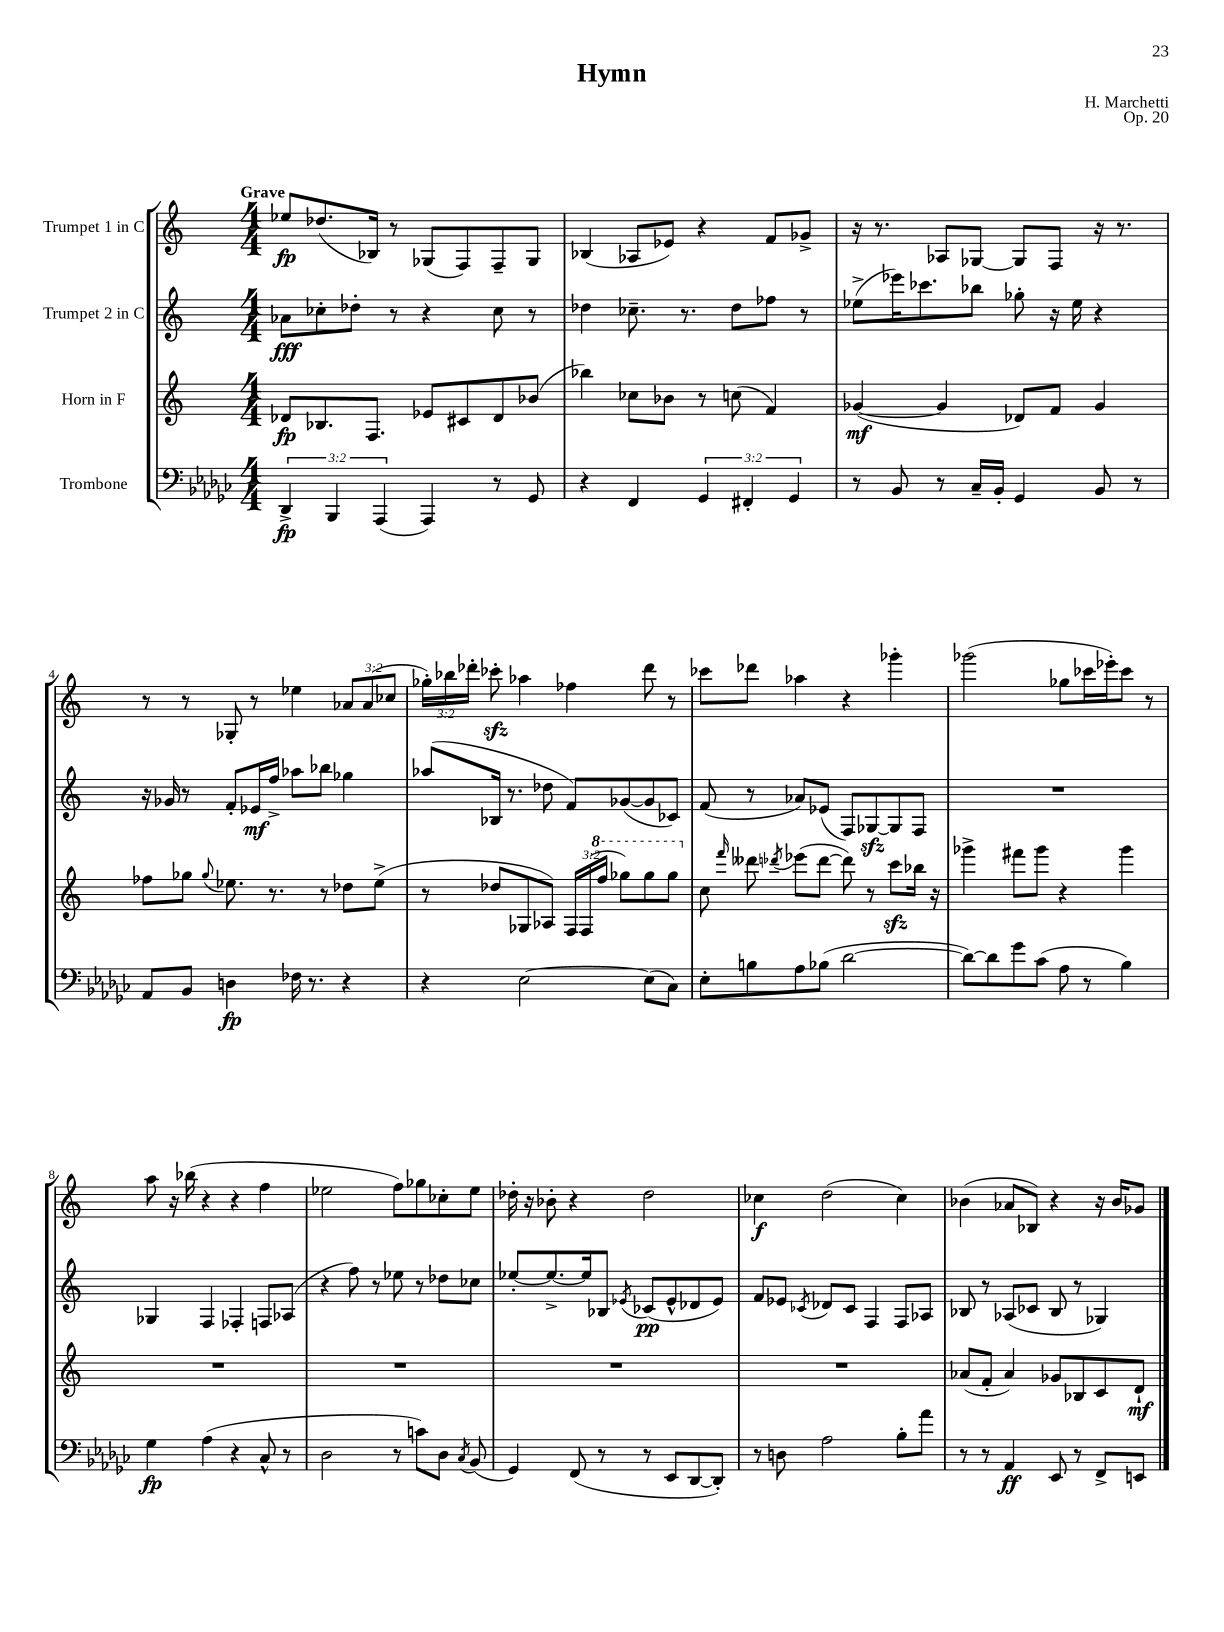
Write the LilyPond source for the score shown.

\header { title = "Hymn" composer = "H. Marchetti" opus = "Op. 20" }
<<
\new StaffGroup <<
\new Staff = "s0" \with { instrumentName = "Trumpet 1 in C" } {
    \clef treble \key c \major \numericTimeSignature \time 4/4 \override Staff.TupletNumber.text = #tuplet-number::calc-fraction-text \tempo "Grave"
    \autoBeamOff ees''8[\fp des''8.( bes16]) r8 ges8[( f8) f8-- ges8] |
    bes4( aes8[ ees'8]) r4 f'8[ ges'8]-> |
    r16 r8. aes8[ ges8]~ ges8[ f8] r16 r8. |
    r8 r8 ges8-. r8 ees''4 \tuplet 3/2 { aes'8[ aes'8( ces''8] } |
    \tuplet 3/2 { ges''16[-.) bes''16 des'''16]-. } ces'''8-.\sfz aes''4 fes''4 des'''8 r8 |
    ces'''8[ des'''8] aes''4 r4 ges'''4-. |
    ges'''2( ges''8[ ces'''16 ees'''16-.) ces'''8] r8 |
    a''8 r16 bes''16( r4 r4 f''4 |
    ees''2 f''8[) ges''8 ces''8-. ees''8] |
    des''16-. r16 bes'8-. r4 des''2 |
    ces''4\f d''2( ces''4) |
    bes'4( aes'8[ bes8]) r4 r16 bes'16[ ges'8] \bar "|." |
}
\new Staff = "s1" \with { instrumentName = "Trumpet 2 in C" } {
    \clef treble \key c \major \numericTimeSignature \time 4/4
    \autoBeamOff aes'8[\fff ces''8-. des''8]-. r8 r4 ces''8 r8 |
    des''4 ces''8.-- r8. des''8[ fes''8] r8 |
    ees''8[->( ees'''16) ces'''8. bes''8] ges''8-. r16 ees''16 r4 |
    r16 ges'16 r8 f'8[-. ees'16\mf f''16]-> aes''8[ bes''8] ges''4 |
    aes''8[( bes16] r8. des''8 f'8[) ges'8~( ges'8 ces'8]) |
    f'8( r8 aes'8[) ees'8]( f8[) ges8~\sfz ges8 f8] |
    R1 |
    ges4 f4 fes4-. f8[ aes8]( |
    r4 f''8) r8 ees''8 r8 des''8[ ces''8] |
    ees''8[~-. ees''8.~-> ees''16 bes8] \acciaccatura { ees'8 } ces'8[\pp( ees'8-^ des'8 ees'8]) |
    f'8[ ees'8] \acciaccatura { ces'8 } des'8[ ces'8] f4 f8[ aes8] |
    bes8 r8 aes8[( ces'8] bes8 r8 ges4) \bar "|." |
}
\new Staff = "s2" \with { instrumentName = "Horn in F" } {
    \clef treble \key c \major \numericTimeSignature \time 4/4 \override Staff.TupletNumber.text = #tuplet-number::calc-fraction-text
    \autoBeamOff des'8[\fp bes8. f8.] ees'8[ cis'8 des'8 bes'8]( |
    bes''4) ces''8[ bes'8] r8 c''8( f'4) |
    ges'4~\mf( ges'4 des'8[) f'8] ges'4 |
    fes''8[ ges''8] \appoggiatura { ges''8 } ees''8. r8. r8 des''8[ ees''8]->( |
    r8 des''8[ ges8 aes8]) \tuplet 3/2 { f16[ f16( \ottava #1 f'''16] } ges'''8[) ges'''8 ges'''8] \ottava #0 |
    c''8 \grace { f'''16 } deses'''8 \acciaccatura { des'''8 } ees'''8[( des'''8]~ des'''8) r8 c'''8[\sfz bes''16] r16 |
    ges'''4-> fis'''8[ ges'''8] r4 ges'''4 |
    R1 |
    R1 |
    R1 |
    R1 |
    aes'8[( f'8]-. aes'4) ges'8[ bes8 c'8 d'8]-!\mf \bar "|." |
}
\new Staff = "s3" \with { instrumentName = "Trombone" } {
    \clef bass \key ges \major \numericTimeSignature \time 4/4 \override Staff.TupletNumber.text = #tuplet-number::calc-fraction-text
    \autoBeamOff \tuplet 3/2 { des,4->\fp bes,,4 aes,,4( } aes,,4) r8 ges,8 |
    r4 f,4 \tuplet 3/2 { ges,4 fis,4-. ges,4 } |
    r8 bes,8 r8 ces16[-- bes,16]-. ges,4 bes,8 r8 |
    aes,8[ bes,8] d4\fp fes16 r8. r4 |
    r4 ees2~ ees8[( ces8]) |
    ees8[-. b8 aes8 bes8]( des'2~ |
    des'8[~) des'8 ges'8 ces'8]( aes8 r8 bes4) |
    ges4\fp aes4( r4 ces8-^ r8 |
    des2 r8 c'8[) des8] \acciaccatura { ces8 } bes,8( |
    ges,4) f,8( r8 r8 ees,8[ des,8~ des,8]-.) |
    r8 d8 aes2 bes8[-. aes'8] |
    r8 r8 aes,4\ff ees,8 r8 f,8[-> e,8] \bar "|." |
}
>>
>>
